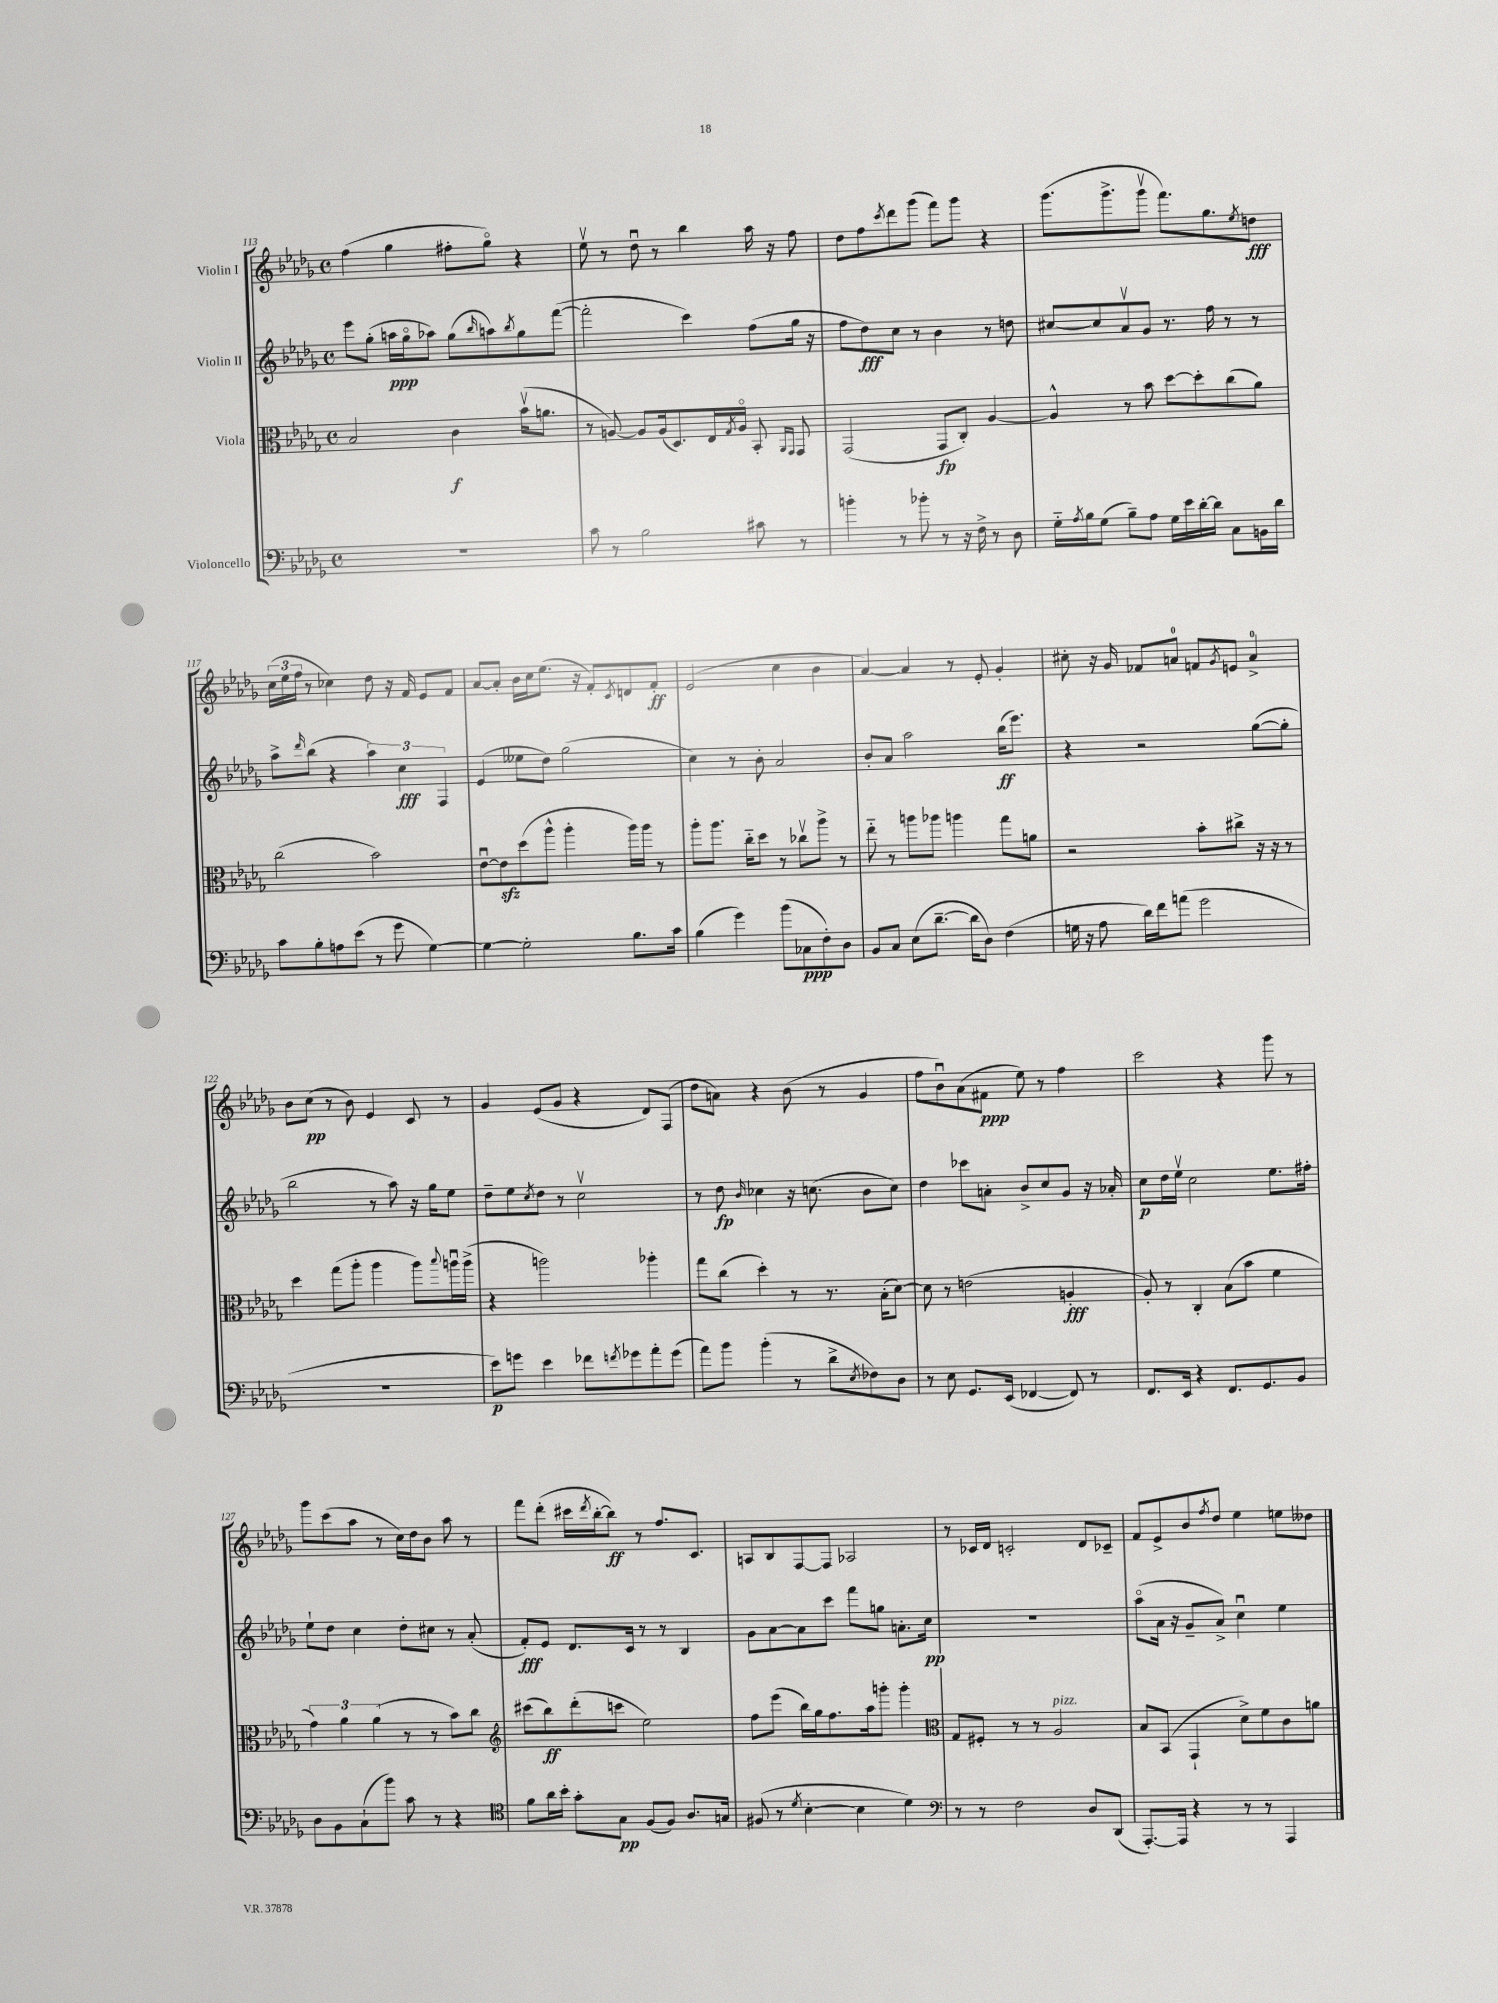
<<
\new StaffGroup <<
\new Staff = "s0" \with { instrumentName = "Violin I" } {
    \clef treble \key des \major \defaultTimeSignature \time 4/4
    f''4( ges''4 fis''8-. ges''8\flageolet) r4 |
    ees''8\upbow r8 des''8\downbow r8 bes''4 aes''16 r16 f''8 |
    des''8 f''8 \acciaccatura { c'''8 } des'''8 ges'''8( f'''8) ges'''8 r4 |
    ges'''8.( ges'''8.-> ges'''8\upbow f'''8.) ges''8. \acciaccatura { ees''8 } d''8\fff |
    \tuplet 3/2 { c''16( ees''16 f''16 } r8 ces''4) des''8 r16 f'16 ees'8 f'8 |
    aes'8~ aes'8-. bes'16 c''16 ees''8.( r16 f'8-.) \acciaccatura { c'8 } d'8 f'8-.\ff |
    ees'2( c''4 bes'4 |
    aes'4~) aes'4 r8 ees'8-. ges'4-. |
    cis''8-. r16 ges'16 fes'8 a'8-0 f'8 \acciaccatura { ges'8 } e'8 a'4-0-> |
    bes'8 c''8\pp( r8 bes'8) ees'4 c'8 r8 |
    ges'4 ees'8( ges'8 r4 des'8) f8( |
    des''8 a'8) r4 bes'8( r8 ges'4 |
    f''8 bes'8\downbow) aes'8( fis'8\ppp ees''8) r8 f''4 |
    c'''2 r4 ges'''8 r8 |
    ges'''8 c'''8( aes''8 r8 c''16) des''16 bes'8 aes''8 r8 |
    f'''8 des'''8-.( cis'''16 \acciaccatura { des'''8 } bes''16~-. bes''8\ff) r8 f''8. c'8. |
    a8 bes8 f8~ f8 aes2 |
    r8 ces'16 des'16 c'2-. des'8 ces'8-- |
    f'8 ees'8-> bes'8 \acciaccatura { f''8 } des''8 ees''4 e''8 deses''8 \bar "|." |
}
\new Staff = "s1" \with { instrumentName = "Violin II" } {
    \clef treble \key des \major \defaultTimeSignature \time 4/4
    ees'''8 ges''8-.( a''16\ppp ges''16\flageolet aes''8) ges''8( \grace { bes''16 } a''8) \acciaccatura { bes''8 } ges''8 f'''8~( |
    f'''2-. c'''4) f''8( ges''16 r16 |
    f''8 des''8\fff) c''8 r8 bes'4 r8 d''8 |
    cis''8~ cis''8 aes'8\upbow ges'8 r8. f''16 r8 r8 |
    aes''8-> \grace { des'''16 } bes''8( r4 \tuplet 3/2 { aes''4) c''4\fff f4 } |
    ees'4( eeses''8 des''8) ges''2( |
    c''4) r8 bes'8-. aes'2 |
    bes'8-. aes'8 aes''2 bes''16\ff( ees'''8.) |
    r4 r2 ges''8~( ges''8-. |
    bes''2 r8 aes''8) r16 ges''16 ees''8 |
    des''8-- ees''8 \acciaccatura { c''8 } des''8 r8 c''2\upbow |
    r8 des''8\fp \grace { bes'16 } ces''4 r16 c''8.( bes'8 c''8) |
    des''4 ces'''8 a'8-. bes'8-> c''8 ges'8 r16 aes'16-. |
    c''8\p des''16 ees''16\upbow c''2 ees''8. fis''16-. |
    ees''8-! des''8 c''4 des''8-. cis''8 r8 aes'8-.( |
    f'8-.\fff) ees'8 des'8. c'16 r8 r8 bes4 |
    ges'8 aes'8~ aes'8 c'''8 f'''8 g''8 a'8.-. c''16\pp |
    R1 |
    aes''8\flageolet( aes'16 r16 ges'8-- aes'8->) c''4\downbow ees''4 \bar "|." |
}
\new Staff = "s2" \with { instrumentName = "Viola" } {
    \clef alto \key des \major \defaultTimeSignature \time 4/4
    bes2 c'4\f bes'16\upbow( a'8. |
    r8 a8~) a8 a16( des8.) ees16 \acciaccatura { ges8 } a16\flageolet bes,8-. \grace { aes,16 ges,16 } ges,8 |
    ges,2( ges,8\fp c8-.) aes4~ |
    aes4-^ r8 bes'8 des''8~ des''8-. c''8( aes'8) |
    c''2( bes'2) |
    ees'8~\downbow ees'8\sfz des''8( aes''8-^ aes''4-. aes''16) aes''16 r8 |
    aes''8-. aes''8. c''16-_ des''8 r8 ces''8\upbow aes''8-> r8 |
    ees''8-_ r8 a''8 aes''8 a''4 ges''8 a'8 |
    r2 bes'8-. cis''8-> r16 r16 r8 |
    des''4 ges''8( aes''8-. aes''4 aes''8) \appoggiatura { bes''8 } a''16\downbow a''16->( |
    r4 a''2) aes''4-. |
    ges''8 c''8( des''4-.) r8 r8. bes16-.( des'8~) |
    des'8 r8 e'2( a4-.\fff |
    aes8-.) r8 c4-. bes8( bes'8 f'4 |
    \tuplet 3/2 { ges'4) aes'4 aes'4( } r8 r8 bes'8) c''8 |
    \clef treble cis'''8( bes''8\ff) des'''8-.( c'''8 ees''2) |
    f''8 ees'''8( bes''16) ges''16 f''8. aes''16 g'''8-. g'''4-. |
    \clef alto ges8 fis8-. r8 r8 aes2^\markup { \italic "pizz." } |
    bes8 bes,8( ges,4-! des'8->) f'8 c'8 a'8 \bar "|." |
}
\new Staff = "s3" \with { instrumentName = "Violoncello" } {
    \clef bass \key des \major \defaultTimeSignature \time 4/4
    R1 |
    c'8 r8 bes2 cis'8 r8 |
    b'4-. r8 bes'8-. r8 r16 f16-> r8 des8 |
    ges16-_ \acciaccatura { aes8 } bes16 ges8( bes8--) aes8 ges16 ees'16 des'16~-. des'16 c8 b,16 des'16 |
    c'8 bes8-. a8 ees'8( r8 ges'8 ges4~) |
    ges4~ ges2-. bes8. c'16 |
    bes4( ges'4) bes'8( ces8\ppp f8-.) des8 |
    bes,8 c8 ees8( des'8.~-- des'16 des8) f4( |
    g16 r16 aes8 des'16) f'16 a'8( ges'2 |
    R1 |
    ees'8\p) g'8 ees'4 fes'8 \acciaccatura { f'8 } ges'8 aes'8-. ges'8( |
    aes'8) bes'8 bes'4-.( r8 des'8-> \acciaccatura { ees8 } fes8) des8 |
    r8 ees8 ges,8. ees,16( fes,4~ fes,8) r8 |
    f,8. ees,16 r4 f,8. ges,8. bes,8 |
    des8 bes,8 c8-!( bes'8) c'8 r8 r4 |
    \clef tenor f'8 aes'16 bes'16-. ges'8-. ges8\pp f8( f8) aes8. g16 |
    fis8( r8 \acciaccatura { des'8 } bes4~-. bes4 des'4) |
    \clef bass r8 r8 f2 des8 des,8( |
    aes,,8.~-.) aes,,16 r4 r8 r8 aes,,4 \bar "|." |
}
>>
>>
\layout { \context { \Score currentBarNumber = #113 } }
